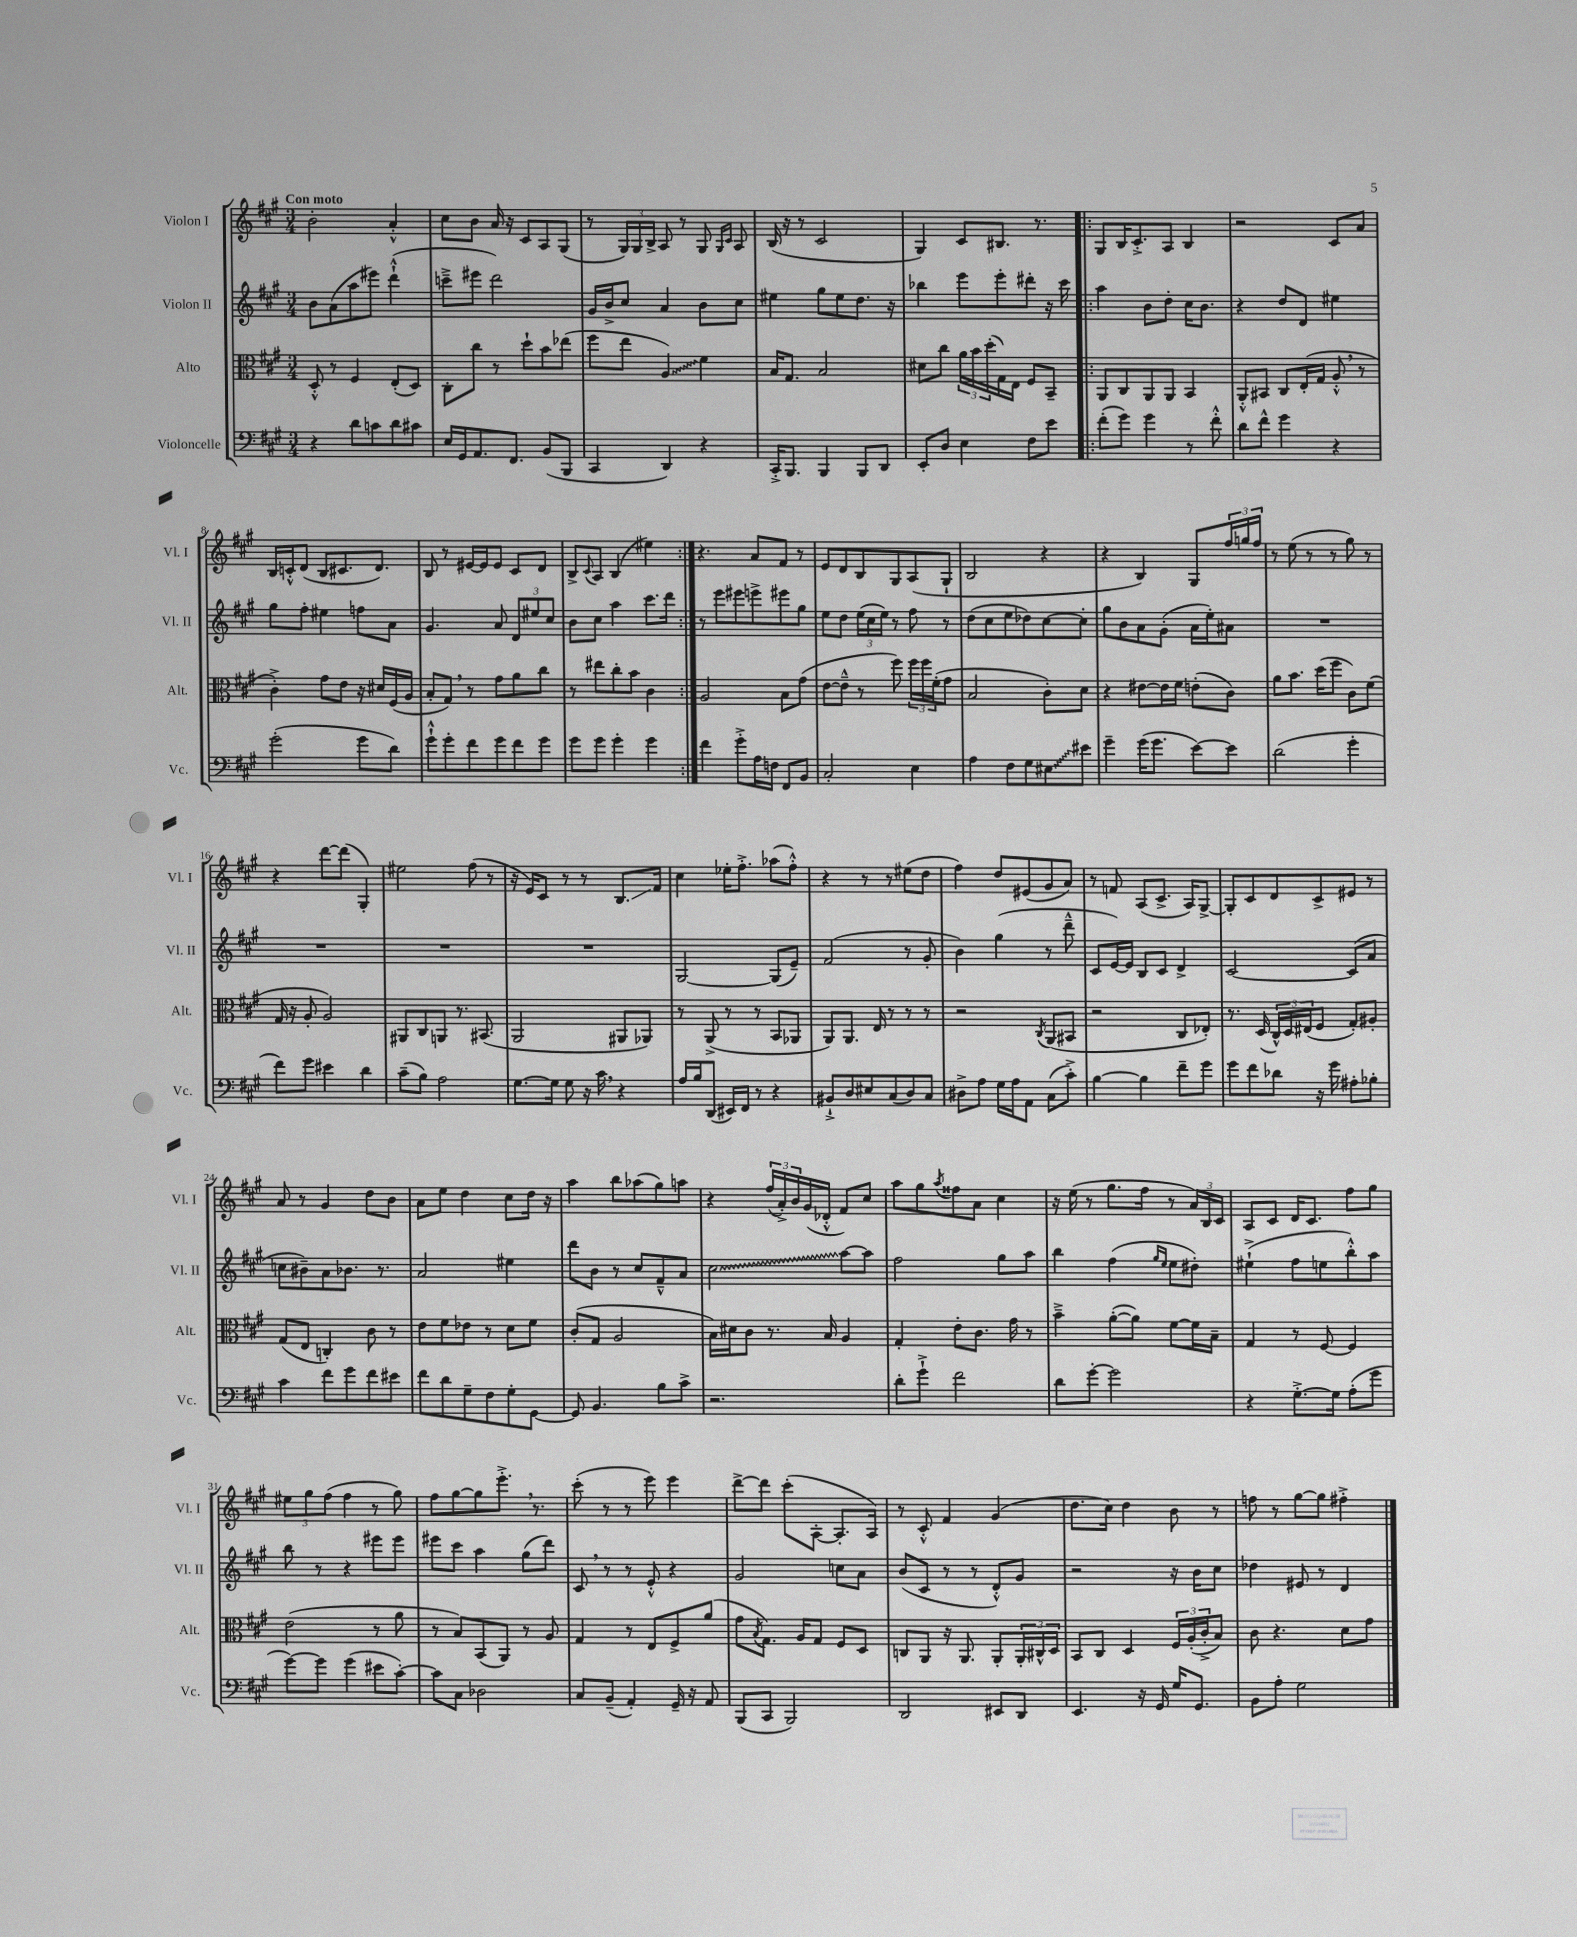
<<
\new StaffGroup <<
\new Staff = "s0" \with { instrumentName = "Violon I" shortInstrumentName = "Vl. I" } {
    \clef treble \key a \major \numericTimeSignature \time 3/4 \tempo "Con moto"
    b'2-. a'4-.-^ |
    cis''8 b'8 a'16 r16 cis'8 a8 gis8( |
    r8 \tuplet 3/2 { gis16) gis16 b16-> } a8 r8 gis8 \grace { gis16 cis'16 } a8 |
    b16( r16 r8 cis'2 |
    gis4) cis'8 bis8. r8. |
    \repeat volta 2 { gis8 b16 cis'8.-.-> a8 b4 |
    r2 cis'8 a'8 |
    b16 c'16-.-^ d'8( b8 cis'8. d'8.) |
    b8 r8 eis'16~ eis'16 eis'8 cis'8 d'8 |
    b8-> \appoggiatura { cis'8 } a8 b4( eis''4) | }
    r4. a'8 fis'8 r8 |
    e'8 d'8 b8 gis8 a8( gis8-! |
    b2 r4 |
    r4 b4) gis8 \tuplet 3/2 { fis''16 g''16 fis''16 } |
    r8 e''8( r8 r8 gis''8) r8 |
    r4 d'''8~ d'''8( gis4-.) |
    eis''2 fis''8( r8 |
    r16 e'16) cis'8 r8 r8 b8.\glissando fis'16 |
    cis''4 ees''16-. fis''8.-.-> aes''8( fis''8-.-^) |
    r4 r8 r8 eis''8( d''8 |
    fis''4) d''8 eis'8( gis'8 a'8) |
    r8 f'8 a8( cis'8.-> a16) gis8~-> |
    gis8-. cis'8 d'8 cis'8-> eis'8 r8 |
    a'8 r8 gis'4 d''8 b'8 |
    a'8 e''8 d''4 cis''8 d''16 r16 |
    a''4 b''8 aes''8( gis''8) a''8 |
    r4 \tuplet 3/2 { fis''16( a'16-.->) b'16 } gis'16( des'16-.-^ fis'8) cis''8 |
    a''8 gis''8 \acciaccatura { a''8 } fisis''8 a'8 cis''4 |
    r16 e''16( r8 gis''8. fis''16 r8 \tuplet 3/2 { a'16) b16 cis'16 } |
    a8 cis'8 d'16 cis'8. fis''8 gis''8 |
    \tuplet 3/2 { eis''8 gis''8 fis''8( } fis''4 r8 gis''8) |
    fis''8 gis''8~ gis''8 e'''8.-.-> \breathe r8. |
    cis'''8-.( r8 r8 e'''8) e'''4 |
    d'''8~-> d'''8 cis'''8-.( a8~-. a8.-. a16) |
    r8 cis'8-.-^ fis'4 gis'4( |
    d''8. cis''16) d''4 b'8 r8 |
    f''8 r8 gis''8~ gis''8 fis''4-.-> \bar "|." |
}
\new Staff = "s1" \with { instrumentName = "Violon II" shortInstrumentName = "Vl. II" } {
    \clef treble \key a \major \numericTimeSignature \time 3/4
    b'8 a'8( a''8 eis'''8) d'''4-!-^( |
    c'''8---> eis'''8 d'''2) |
    gis'16 b'16-> cis''8 a'4 b'8 cis''8 |
    eis''4 gis''8 eis''8 d''8. r16 |
    bes''4 e'''8 e'''8-. dis'''8-. r16 cis'''16 |
    \repeat volta 2 { a''4 b'8 d''8-. cis''16 b'8. |
    r4 d''8 d'8 eis''4 |
    gis''8 fis''8-. eis''4 f''8 a'8 |
    gis'4. a'8 \tuplet 3/2 { d'8 eis''8 cis''8 } |
    b'8 cis''8 a''4 cis'''8. d'''16 | }
    r8 e'''8 eis'''8 e'''8-> eis'''8 gis''8 |
    e''8 d''8 \tuplet 3/2 { e''16( cis''16 e''16) } r8 fis''8 r8 |
    d''8( cis''8 e''8 des''8) cis''8~ cis''8-. |
    gis''8 b'8 a'8 gis'8-.( a'16 e''16-.) ais'8 |
    R2. |
    R2. |
    R2. |
    R2. |
    gis2~ gis8( e'8--) |
    fis'2( r8 gis'8-. |
    b'4) gis''4( r8 d'''8---^ |
    cis'8 e'16~) e'16 b8 cis'8 d'4-> |
    cis'2~ cis'8( a'8 |
    c''8 bis'8--) a'8 bes'8. r8. |
    a'2 eis''4 |
    d'''8 b'8 r8 cis''8 fis'8---^ a'8 |
    \once \override Glissando.style = #'zigzag cis''2\glissando a''8~ a''8 |
    fis''2 gis''8 a''8 |
    b''4 fis''4( \grace { gis''16 e''16 } e''8 dis''8-.) |
    eis''4-!->( fis''8 e''8 b''8-.-^) a''8 |
    b''8 r8 r4 eis'''8 eis'''8 |
    eis'''8 cis'''8 a''4 gis''8( d'''8) |
    cis'8 \breathe r8 r8 e'8-.-^ r4 |
    gis'2 c''8 a'8 |
    b'8( cis'8 r8 r8 d'8-.-^) gis'8 |
    r2 r16 b'16 cis''8 |
    des''4 eis'8 r8 d'4 \bar "|." |
}
\new Staff = "s2" \with { instrumentName = "Alto" shortInstrumentName = "Alt." } {
    \clef alto \key a \major \numericTimeSignature \time 3/4
    d8-.-^ r8 fis4 e8-.( d8) |
    cis8-. cis''8 r8 d''8-! b'8 ees''8( |
    fis''8 e''8 \once \override Glissando.style = #'zigzag a4\glissando) fis'4 |
    b16 gis8. b2 |
    dis'8 cis''8 \tuplet 3/2 { a'16 b'16 d''16-.( } gis16) e16 fis8 b,8-- |
    \repeat volta 2 { a,8 cis8 a,8 a,8 b,4 |
    a,8-.-^ bis,8 cis8 e16-.( gis16 a8-.-^ \breathe r8 |
    cis'4-.->) gis'8 e'8 r16 dis'16 fis16( a16 |
    b8-. gis8) \breathe r8 gis'8 a'8 cis''8 |
    r8 eis''8 cis''8-. b'8 cis'4 | }
    a2 b8 gis'8( |
    e'8~ e'8---^ r8 fis''8) \tuplet 3/2 { fis''16 fis''16 fis'16-.( } gis'8 |
    b2 cis'8-.) d'8 |
    r4 eis'8~ eis'16 fis'16 e'8-.( cis'8) |
    a'8 b'8. d''16( fis''8 cis'8) fis'8( |
    gis16 r16 a8-. a2) |
    ais,8 cis8 a,8 r8. bis,8.( |
    a,2 ais,8 aes,8) |
    r8 a,8->( r8 r8 b,8 aes,8 |
    a,8) a,8. e16 r8 r8 r8 |
    r2 \acciaccatura { cis8 } a,8( bis,8 |
    r2 cis8 ees8-.) |
    r8. d16( \tuplet 3/2 { cis16-^) d16 eis16( } fis8 gis8-.) ais8-. |
    gis8( e8 c4-.) cis'8 r8 |
    e'8 fis'8 ees'8 r8 d'8 fis'8 |
    cis'8-.( gis8 a2 |
    b16) dis'16 cis'8 r8. b16 a4 |
    gis4-. e'8-. cis'8. gis'16 r8 |
    b'4---> a'8~-.( a'8) fis'8~ fis'16 b16-- |
    gis4 r8 fis8~ fis4 |
    e'2( r8 a'8 |
    r8 b8) b,8( a,8) r8 a8 |
    gis4 r8 e8 fis8-> a'8( |
    gis'8 \acciaccatura { b8 } gis8.) a16 gis8 fis8 d8 |
    c8 a,8 r16 a,8. a,8-. \tuplet 3/2 { a,16-. cis16-^ d16 } |
    b,8 cis8 d4 \tuplet 3/2 { fis16 a16-.( cis'16-.-> } b8) |
    cis'8 r4. d'8 gis'8 \bar "|." |
}
\new Staff = "s3" \with { instrumentName = "Violoncelle" shortInstrumentName = "Vc." } {
    \clef bass \key a \major \numericTimeSignature \time 3/4
    r4 d'8 c'8 d'8 cis'8 |
    e16 gis,16 a,8. fis,8. b,8( b,,8 |
    cis,4 d,4) r4 |
    cis,16-.-> b,,8. b,,4 b,,8 d,8 |
    e,8-. d8 e4 fis8 e'8 |
    \repeat volta 2 { fis'8-.( gis'8) gis'4 r8 fis'8-.-^ |
    d'8 fis'8-^ gis'4 r4 |
    gis'2-.( gis'8 d'8) |
    gis'8-!-^ gis'8-. fis'8 gis'8 fis'8 gis'8 |
    gis'8 gis'8 gis'4-. gis'4 | }
    fis'4 gis'8-.-> a16 f16 fis,8 b,8 |
    cis2-. e4 |
    a4 fis8 gis8 \once \override Glissando.style = #'zigzag eis8\glissando eis'8 |
    gis'4-- gis'16( gis'8. e'8~) e'8 |
    d'2( gis'4-. |
    fis'8) gis'8 eis'4 d'4 |
    cis'8--( b8) a2 |
    gis8.~ gis16 gis8 r16 cis'16 \breathe r4 |
    a16 b16 d,8( eis,16) fis,16 r8 r4 |
    bis,8-!-> d8 eis8 cis8( d8) cis8 |
    dis8-> a8 gis16 a16 a,8 cis8( cis'8-.->) |
    b4~ b4 fis'8-- gis'8 |
    gis'8 fis'8 des'8 r16 gis'16 ais8-. bes8-. |
    cis'4 fis'8 gis'8 fis'8 eis'8 |
    fis'8 d'8 gis8-- fis8 gis8-. gis,8~ |
    gis,8 b,4. b8 cis'8-> |
    r2. |
    d'8-. gis'8-!-> fis'2 |
    d'8 gis'8~-. gis'2 |
    r4 gis8.~-.-> gis16 a8-.( gis'8 |
    gis'8~) gis'8 gis'4( eis'8 cis'8~-.) |
    cis'8 cis8 des2 |
    cis8 b,8--( a,4-.) gis,16-- r16 a,8 |
    b,,8( cis,8 b,,2) |
    d,2 eis,8 d,8 |
    e,4. r16 gis,16 gis16 gis,8. |
    b,8 a8-. gis2 \bar "|." |
}
>>
>>
